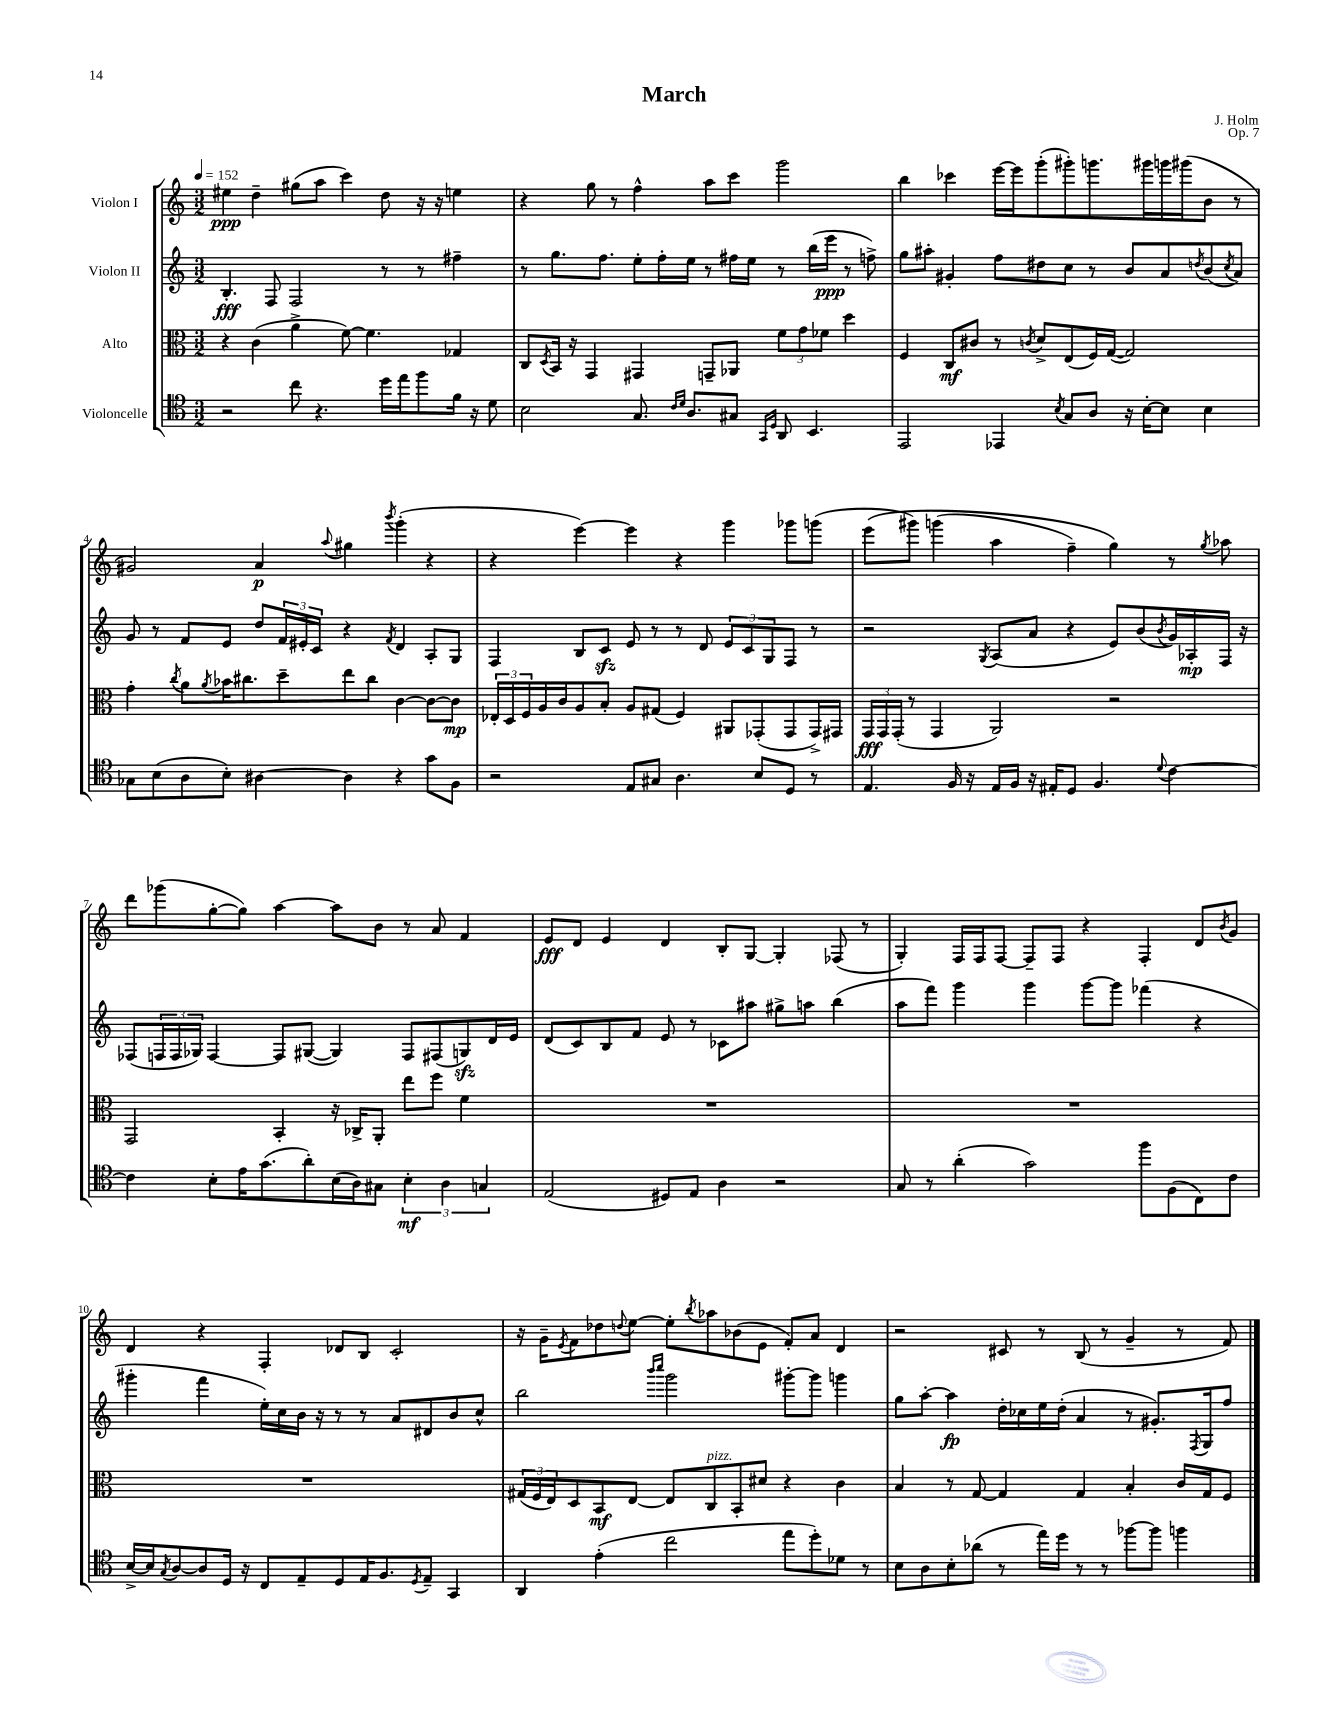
\header { title = "March" composer = "J. Holm" opus = "Op. 7" }
<<
\new StaffGroup <<
\new Staff = "s0" \with { instrumentName = "Violon I" } {
    \clef treble \key c \major \numericTimeSignature \time 3/2 \tempo 4 = 152
    eis''4\ppp d''4-- gis''8( a''8 c'''4) d''8 r16 r16 e''4 |
    r4 g''8 r8 f''4-^ a''8 c'''8 g'''2 |
    b''4 ces'''4 e'''16~ e'''16 g'''8-.( gis'''8-.) g'''8. gis'''16 g'''16 gis'''16( b'8 r8 |
    gis'2) a'4\p \appoggiatura { a''8 } gis''4 \acciaccatura { b'''8 } g'''4-.( r4 |
    r4 e'''4~) e'''4 r4 g'''4 ges'''8 g'''8( |
    e'''8\( gis'''8) g'''4( a''4 f''4--) g''4\) r8 \acciaccatura { g''8 } aes''8 |
    d'''8 ges'''8( g''8~-. g''8) a''4~ a''8 b'8 r8 a'8 f'4 |
    e'8\fff d'8 e'4 d'4 b8-. g8~ g4-. fes8( r8 |
    g4-.) f16 f16 f8~ f8-- f8 r4 f4-. d'8 \acciaccatura { b'8 } g'8 |
    d'4 r4 f4-. des'8 b8 c'2-. |
    r16 g'16-- \acciaccatura { e'8 } f'8 des''8 \appoggiatura { d''8 } e''8~ e''8-. \acciaccatura { b''8 } aes''8 bes'8( e'8 f'8-.) a'8 d'4 |
    r2 cis'8 r8 b8( r8 g'4-- r8 f'8) \bar "|." |
}
\new Staff = "s1" \with { instrumentName = "Violon II" } {
    \clef treble \key c \major \numericTimeSignature \time 3/2
    b4.-.\fff f8 f2 r8 r8 fis''4-- |
    r8 g''8. f''8. e''8-. f''16-. e''16 r8 fis''16 e''16 r8 b''16( e'''16\ppp r8 f''8->) |
    g''8 ais''8-. gis'4-. f''8 dis''8 c''8 r8 b'8 a'8 \acciaccatura { d''8 } b'8( \acciaccatura { c''8 } a'8) |
    g'8 r8 f'8 e'8 d''8 \tuplet 3/2 { f'16 eis'16-. c'16 } r4 \acciaccatura { f'8 } d'4 a8-. g8 |
    f4 b8 c'8\sfz e'8 r8 r8 d'8 \tuplet 3/2 { e'8 c'8 g8 } f8 r8 |
    r2 \acciaccatura { g8 } a8( a'8 r4 e'8) b'8( \acciaccatura { b'8 } g'16) aes16-.\mp f16 r16 |
    fes8( \tuplet 3/2 { f16 f16 ges16) } f4~ f8 gis8~( gis4) f8 fis8( g8\sfz) d'16 e'16 |
    d'8( c'8) b8 f'8 e'8 r8 ces'8 ais''8 gis''8-> a''8 b''4( |
    a''8 f'''8) g'''4 g'''4 g'''8~ g'''8 fes'''4( r4 |
    gis'''4-. f'''4 e''16-.) c''16 b'16 r16 r8 r8 a'8 dis'8 b'8 c''8-^ |
    b''2 \grace { b'''16 c''''16 } g'''2 gis'''8~-. gis'''8 g'''4 |
    g''8 a''8~-. a''4\fp d''16-. ces''16 e''16 d''16-.( a'4 r8 gis'8.-.) \acciaccatura { f8 } g16 f''8 \bar "|." |
}
\new Staff = "s2" \with { instrumentName = "Alto" } {
    \clef alto \key c \major \numericTimeSignature \time 3/2
    r4 c'4( a'4-> f'8~) f'4. ges4 |
    c8 \acciaccatura { d8 } b,16 r16 g,4 gis,4 g,8-- aes,8 \tuplet 3/2 { f'8 g'8 fes'8 } d''4 |
    f4 c8\mf cis'8 r8 \acciaccatura { c'8 } d'8-> e8( f16) g16~( g2) |
    g'4-. \acciaccatura { c''8 } a'8 \acciaccatura { a'8 } bes'16 cis''8. d''8-- e''8 cis''8 c'4~ c'8~ c'8\mp |
    \tuplet 3/2 { ees16-. d16 f16 } a16 c'16 a8 b8-. a8 gis8( f4) ais,8 ges,8-.( ges,8 ges,16->) gis,16 |
    \tuplet 3/2 { g,16\fff g,16 g,16-.( } r8 g,4 a,2) r2 |
    g,2 b,4-. r16 ces16-> a,8-. e''8 f''8 f'4 |
    R1. |
    R1. |
    R1. |
    \tuplet 3/2 { gis16( f16 e16) } d8 b,8\mf e8~ e8 c8^\markup { \italic "pizz." } b,8-. dis'8 r4 c'4 |
    b4 r8 g8~ g4 g4 b4-. c'16 g16 f8 \bar "|." |
}
\new Staff = "s3" \with { instrumentName = "Violoncelle" } {
    \clef tenor \key c \major \numericTimeSignature \time 3/2
    r2 c''8 r4. d''16 e''16 f''8 f'16 r16 d'8 |
    b2 g8. \grace { c'16 d'16 } a8. gis8 \grace { g,16 d16 } a,8 b,4. |
    e,2 ees,4 \acciaccatura { b8 } g8 a8 r16 b16~-. b8 b4 |
    ges8 b8( a8 b8-.) ais4~ ais4 r4 g'8 f8 |
    r2 e8 gis8 a4. b8 d8 r8 |
    e4. f16 r16 e16 f16 r16 eis16-. d8 f4. \appoggiatura { d'8 } c'4~ |
    c'4 b8-. e'16 g'8.( a'8-.) b16( a16) gis8 \tuplet 3/2 { b4-.\mf a4 g4 } |
    e2( dis8) e8 a4 r2 |
    g8 r8 a'4-.( g'2) f''8 f8( c8) c'8 |
    b16~-> b16 \acciaccatura { g8 } a8~ a8 d16 r16 c8 e8-- d8 e16 f8. \acciaccatura { d8 } e8-- g,4 |
    a,4 e'4-.( c''2 e''8 d''8-.) des'8 r8 |
    b8 a8 b8-. aes'8( r8 e''16) d''16 r8 r8 fes''8~ fes''8 f''4 \bar "|." |
}
>>
>>
